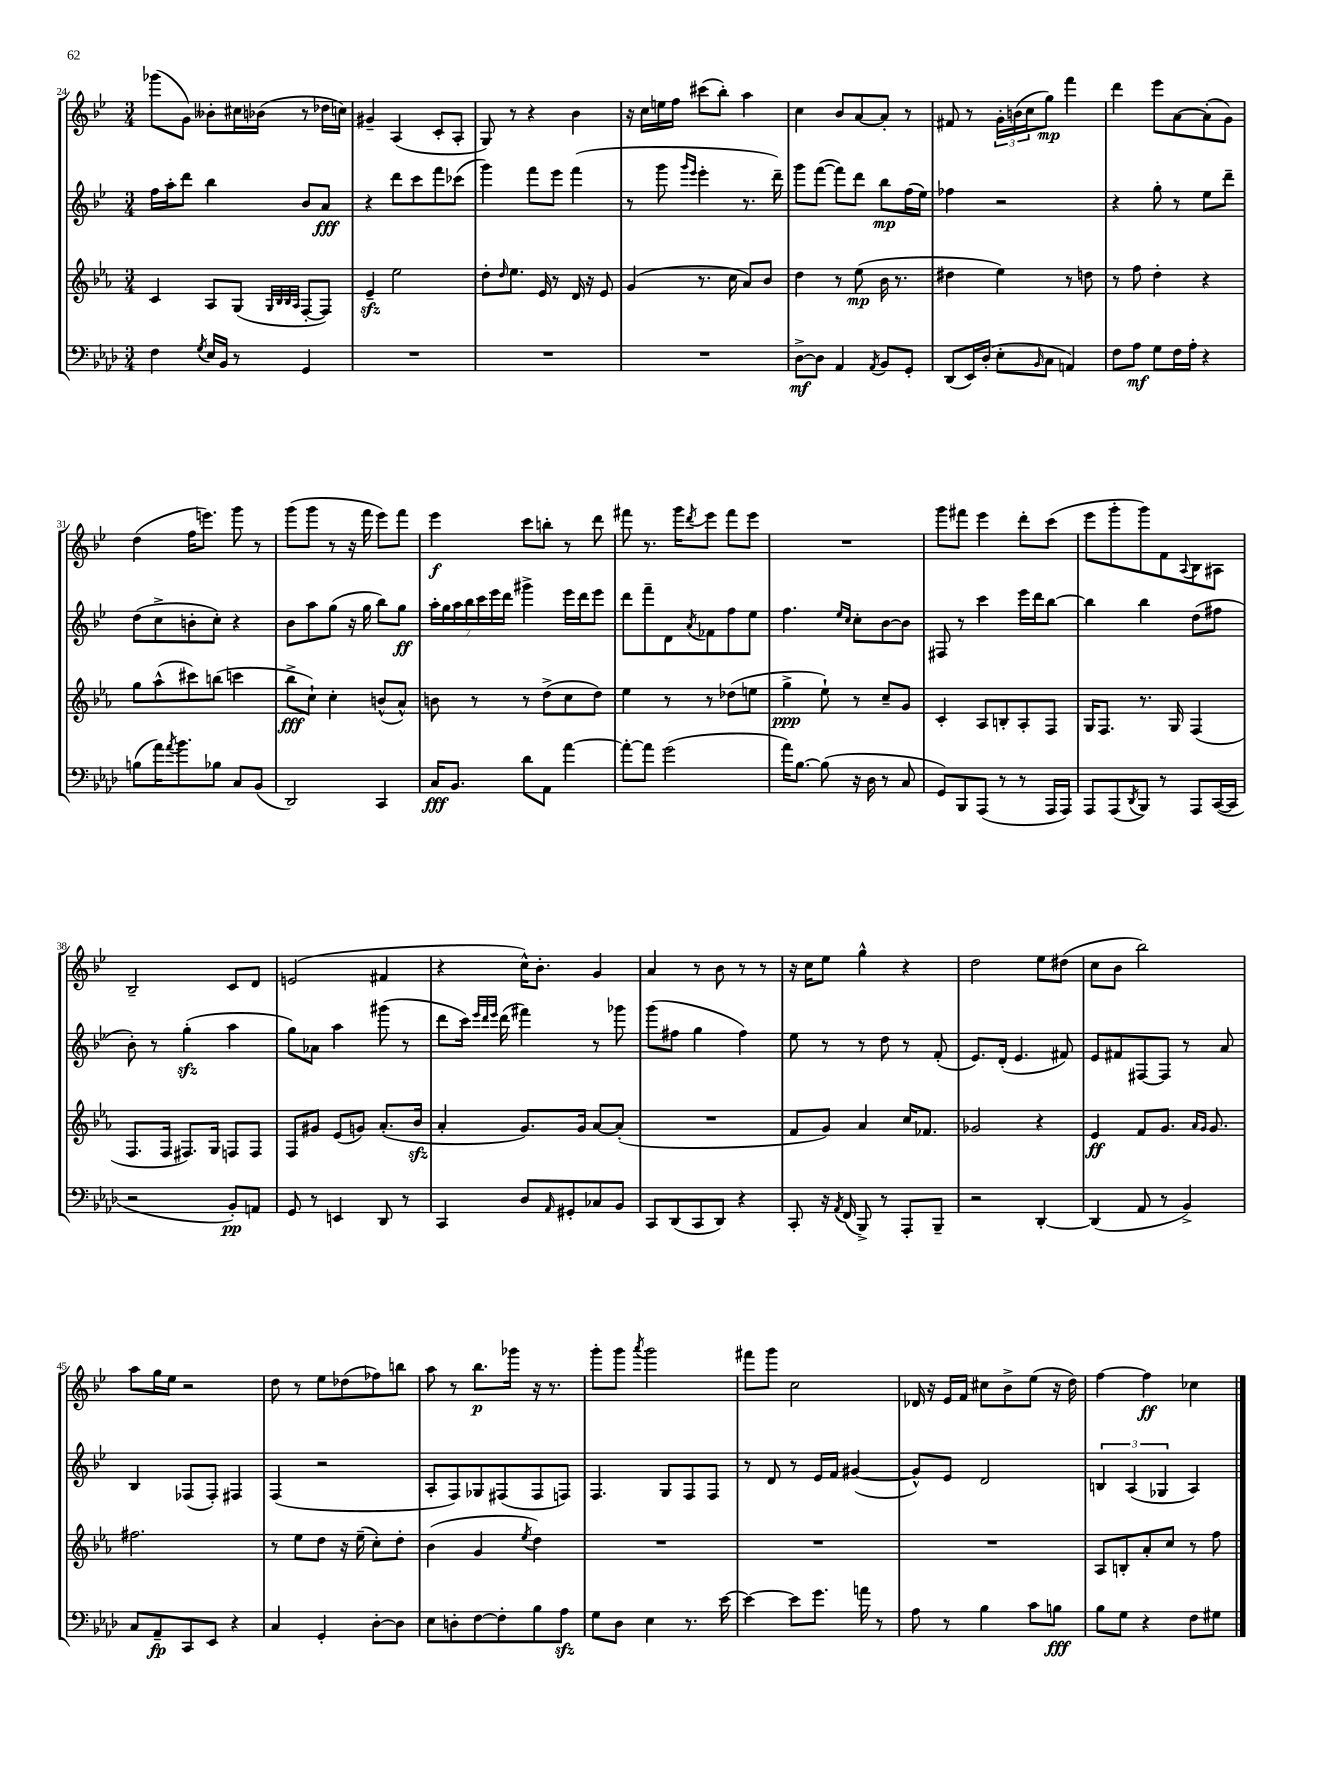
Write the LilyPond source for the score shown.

<<
\new StaffGroup <<
\new Staff = "s0" {
    \clef treble \key bes \major \numericTimeSignature \time 3/4
    ges'''8( g'8) beses'8-. cis''16 bes'16( r8 des''16 c''16) |
    gis'4-- a4( c'8-. a8-. |
    g8) r8 r4 bes'4 |
    r16 c''16 e''16 f''16 cis'''8( bes''8-.) a''4 |
    c''4 bes'8 a'8~ a'8-. r8 |
    fis'8 r8 \tuplet 3/2 { g'16-. b'16( c''16 } g''8\mp) f'''4 |
    d'''4 ees'''8 a'8~ a'8-.( g'8) |
    d''4( f''16 e'''8.) g'''8 r8 |
    g'''8( g'''8 r8 r16 f'''16 ees'''8) f'''8 |
    ees'''4\f c'''8 b''8-. r8 d'''8 |
    fis'''8 r8. g'''16 \acciaccatura { d'''8 } ees'''8 fis'''8 ees'''8 |
    R2. |
    g'''8 fis'''8 ees'''4 d'''8-. c'''8( |
    ees'''8 g'''8-. g'''8) f'8 \appoggiatura { a8 } bes8 ais8 |
    bes2-- c'8 d'8 |
    e'2( fis'4 |
    r4 c''16-^) bes'8.-. g'4 |
    a'4 r8 bes'8 r8 r8 |
    r16 c''16 ees''8 g''4-^ r4 |
    d''2 ees''8 dis''8( |
    c''8 bes'8 bes''2) |
    a''8 g''16 ees''16 r2 |
    d''8 r8 ees''8 des''8( fes''8) b''8 |
    a''8 r8 bes''8.\p ges'''16 r16 r8. |
    g'''8-. g'''8 \acciaccatura { a'''8 } g'''2 |
    fis'''8 g'''8 c''2 |
    des'16 r16 ees'16 f'16 cis''8 bes'8-> ees''8( r16 d''16) |
    f''4~ f''4\ff ces''4 \bar "|." |
}
\new Staff = "s1" {
    \clef treble \key bes \major \numericTimeSignature \time 3/4
    f''16 a''16-. d'''8 bes''4 bes'8 a'8\fff |
    r4 d'''8 c'''8 f'''8 ces'''8( |
    g'''4) f'''8 ees'''8 f'''4( |
    r8 g'''8 \grace { g'''16 ees'''16 } ees'''4-. r8. d'''16--) |
    g'''8 f'''8~( f'''8) d'''8 bes''8\mp f''16( ees''16) |
    fes''4 r2 |
    r4 g''8-. r8 ees''8 d'''8-- |
    d''8( c''8-> b'8-. c''8-.) r4 |
    bes'8 a''8 g''8( r16 g''16 bes''8) g''8\ff |
    \tuplet 7/4 { a''16-. g''16 a''16 bes''16 c'''16 ees'''16 d'''16 } gis'''4-> ees'''16 d'''16 ees'''8 |
    d'''8 f'''8-- d'8 \acciaccatura { a'8 } fes'8 f''8 ees''8 |
    f''4. \grace { ees''16 c''16 } c''8-. bes'8~ bes'8 |
    fis8 r8 c'''4 ees'''16 d'''16 bes''8~ |
    bes''4 bes''4 d''8( fis''8 |
    bes'8-.) r8 g''4-.\sfz( a''4 |
    g''8) aes'8 a''4 gis'''8( r8 |
    d'''8 c'''16) \grace { ees'''32 d'''32 ees'''32 } d'''16( fis'''4) r8 ges'''8 |
    g'''8( fis''8 g''4 fis''4) |
    ees''8 r8 r8 d''8 r8 f'8-.( |
    ees'8.) d'16-.( ees'4. fis'8) |
    ees'8 fis'8 fis8~ fis8 r8 a'8 |
    bes4 fes8( fes8-.) fis4 |
    f4( r2 |
    a8-. f8) ges8 fis8( fis8 f8) |
    f4. g8 f8 f8 |
    r8 d'8 r8 ees'16 f'16 gis'4~( |
    gis'8-^) ees'8 d'2 |
    \tuplet 3/2 { b4 a4( ges4 } a4) \bar "|." |
}
\new Staff = "s2" {
    \clef treble \key ees \major \numericTimeSignature \time 3/4
    c'4 aes8 g8( \grace { g32 bes32 bes32 aes32 } f8~-. f8) |
    ees'4--\sfz ees''2 |
    d''8-. \grace { d''16 } ees''8. ees'16 r8 d'16 r16 ees'8 |
    g'4( r8. c''16 aes'8) bes'8 |
    d''4 r8 ees''8\mp( bes'16 r8. |
    dis''4 ees''4) r8 d''8 |
    r8 f''8 d''4-. r4 |
    g''8 aes''8-^( cis'''8) b''8( c'''4 |
    bes''8->\fff c''8-!) c''4-. b'8-^( aes'8-^) |
    b'8 r8 r8 d''8->( c''8 d''8) |
    ees''4 r8 r8 des''8( e''8 |
    g''4->\ppp ees''8-!) r8 c''8-- g'8 |
    c'4-. aes8 b8-. aes8-. f8 |
    g16 f8. r8. g16 f4( |
    f8. f16 fis8.) g16 f8 f8 |
    f8 gis'8 ees'8( g'8) aes'8.-.( bes'16\sfz |
    aes'4-. g'8.) g'16 aes'8~ aes'8-.( |
    R2. |
    f'8 g'8) aes'4 c''16 fes'8. |
    ges'2 r4 |
    ees'4\ff f'8 g'8. \grace { aes'16 g'16 } g'8. |
    fis''2. |
    r8 ees''8 d''8 r16 ees''16--( c''8-.) d''8-. |
    bes'4( g'4 \acciaccatura { ees''8 } d''4) |
    R2. |
    R2. |
    R2. |
    aes8 b8-. aes'8-. c''8 r8 f''8 \bar "|." |
}
\new Staff = "s3" {
    \clef bass \key aes \major \numericTimeSignature \time 3/4
    f4 \acciaccatura { g8 } ees16 bes,16 r8 g,4 |
    R2. |
    R2. |
    R2. |
    des8~->\mf des8 aes,4 \acciaccatura { aes,8 } bes,8 g,8-. |
    des,8( ees,16) des16-.( ees8-. \grace { bes,16 } c8 a,4) |
    f8 aes8\mf g8 f16 aes16-. r4 |
    b8( aes'16) \acciaccatura { aes'8 } bes'8. bes8 c8 bes,8( |
    des,2) c,4 |
    c16\fff bes,8. des'8 aes,8 aes'4~ |
    aes'8~-. aes'8 g'2( |
    aes'16) bes8.~ bes8( r16 des16 r8 c8 |
    g,8) bes,,8 aes,,8( r8 r8 aes,,16 aes,,16) |
    aes,,8 aes,,8( \acciaccatura { des,8 } bes,,8) r8 aes,,8 c,16~( c,16 |
    r2 bes,8-.\pp) a,8 |
    g,8 r8 e,4 des,8 r8 |
    c,4 des8 \grace { aes,16 } gis,8-. ces8 bes,8 |
    c,8 des,8( c,8 des,8) r4 |
    c,8-. r16 \acciaccatura { aes,8 } f,16( bes,,8->) r8 aes,,8-. bes,,8-- |
    r2 des,4~-. |
    des,4( aes,8 r8 bes,4->) |
    c8 aes,8--\fp c,8 ees,8 r4 |
    c4 g,4-. des8~-. des8 |
    ees8 d8-. f8~ f8-. bes8 aes8\sfz |
    g8 des8 ees4 r8. ees'16~ |
    ees'4~ ees'8 g'8. a'16 r8 |
    aes8 r8 bes4 c'8 b8\fff |
    bes8 g8 r4 f8 gis8 \bar "|." |
}
>>
>>
\layout { \context { \Score currentBarNumber = #24 } }
